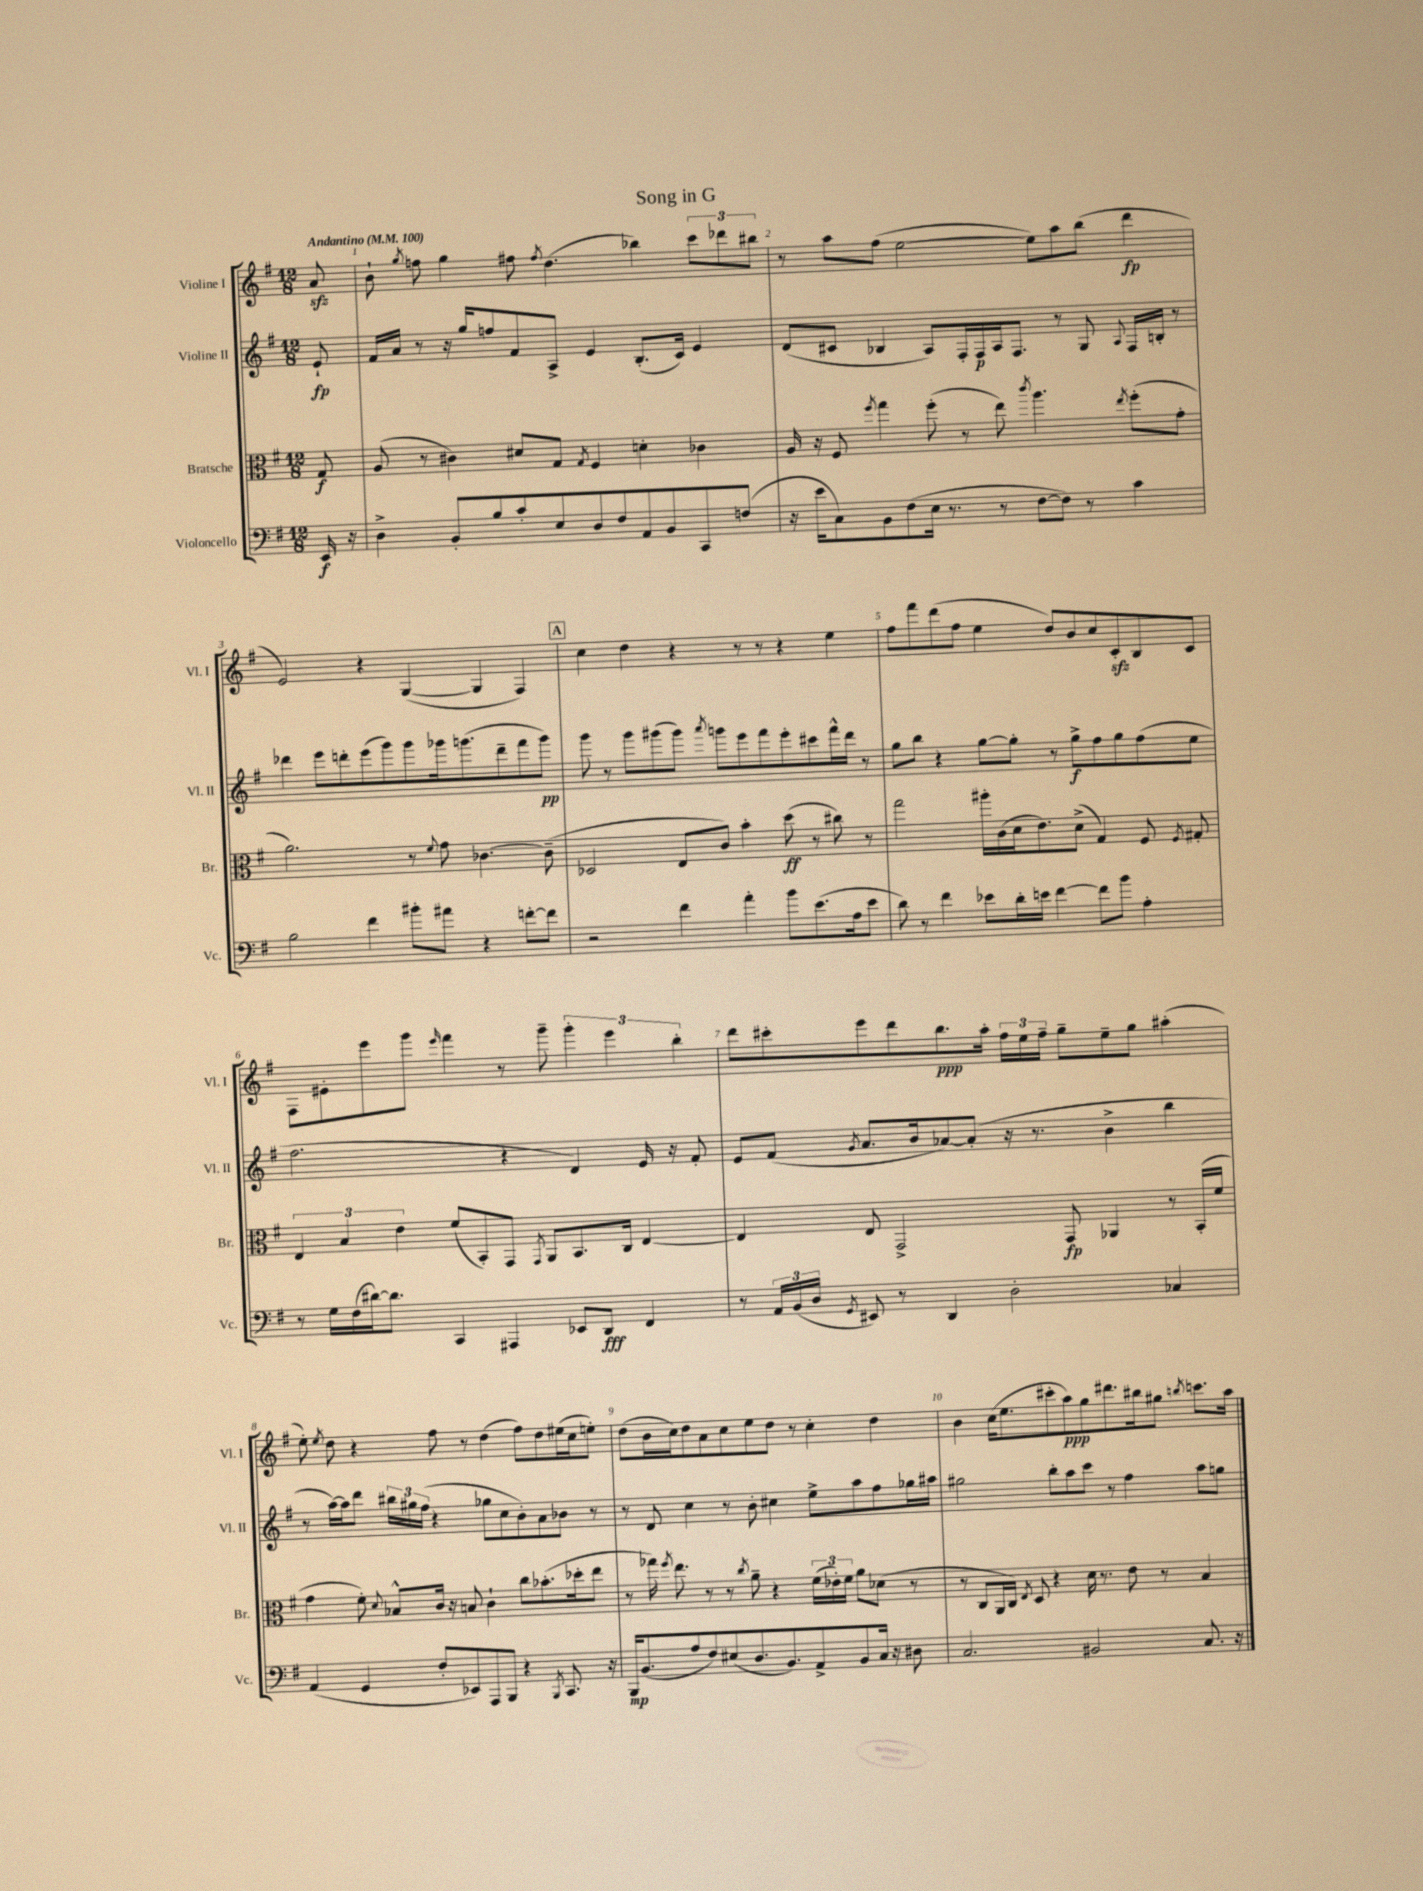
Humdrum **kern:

**kern	**kern	**kern	**kern
*staff4	*staff3	*staff2	*staff1
*clefF4	*clefC3	*clefG2	*clefG2
*k[f#]	*k[f#]	*k[f#]	*k[f#]
*M12/8	*M12/8	*M12/8	*M12/8
*MM100	*MM100	*MM100	*MM100
16EE/	8G/	8e`/	8a/
16r	.	.	.
=	=	=	=
4D^\	(8A/	16f#/LL	8b`\
.	.	16a/JJ	.
.	.	.	8qgg/
.	8r	8r	8ff\
8BB'/L	4c#\)	16r	4gg\
.	.	16gg/LK	.
8B/	.	8ff/	.
8c'/	8d#/L	8f#/	8ff#\
.	.	.	8qff#/
8E/	8G/J	8A^/J	(4.dd\
.	8qG/	.	.
8D/	4F#/	4e/	.
8F#/	.	.	.
8AA/	4d'\	(8.B'/L	4bb-\)
8BB/	.	.	.
.	.	16c/Jk)	.
8CC/	4c-\	4e/	12ccc\L
.	.	.	12ddd-\
(8F/J	.	.	.
.	.	.	12bb#\J
=	=	=	=
16r	16A/	(8d/L	8r
16e\LK	16r	.	.
8C\)	8F#/	8c#/J	8aa\L
.	8qff#/	.	.
8BB\	4gg\	4B-/	(8ff#\J
(8F#\	.	.	[2ee\
16E\Jk	(8ff#'\	8A/L)	.
8.r	.	.	.
.	8r	16F#'/L	.
.	.	16F#/	.
8r	8ee\)	16A/J	.
.	.	8.F#/J	.
.	8qccc/	.	.
[8F#\L	4.aa\	.	8ee\]L)
8F#\]J)	.	8r	8aa\
8r	.	8G/	(8bb\J
.	8qee/	8qqA/	.
4c\	(8ff#'\L	16F#/LL	4ddd\
.	.	16B'/JJ	.
.	8g'\J	8r	.
=	=	=	=
2B\	2.a\)	4ddd-\	2e/)
.	.	8eee\L	.
.	.	8ddd'\	.
4f#\	.	(8eee\	4r
.	.	8ggg\)	.
8b#'\L	8r	8ggg\	([4G/
.	8qqf#/	.	.
8a#\J	8g\	16ggg-\k	.
.	.	(8.ggg\	.
4r	[4.c-\	.	4G/]
.	.	8ddd~\	.
[8f'\L	.	8fff#\	4F#/)
8f\]J	(8c-~\]	8ggg\J)	.
=	=	=	=
2r	2D-/	8ggg\	4cc\
.	.	8r	.
.	.	8ggg\L	4dd\
.	.	(8ggg#\	.
4f#\	8E/L	8ggg#\J)	4r
.	.	8qaaa/	.
.	8c/J)	8ggg\L	.
4a'\	4b'\	8eee\	8r
.	.	8fff#\	8r
8b\L	(8dd\	8eee'\	4r
(8.e\	8r	8ccc#\	.
.	8cc#\)	16fff#^^\L	4ee\
16A\k	.	16ddd\JJ	.
8e\J	8r	8r	.
=	=	=	=
8d\)	2gg\	8gg\L	8ff#\L
8r	.	8bb\J	8fff#\
4f#\	.	4r	(8ddd\
.	.	.	8ff#\J
8e-\L	16aa#'\LL	[8gg\L	4ee\
.	(16c\	.	.
16d'\L	16d\J	8gg'\]J	.
16e\JJ	8.e\)	.	.
[4f#\	.	8r	8dd/L)
.	(8d^\J	8gg^\L	8b/
8f#\]L	4G/)	8ff#\	8cc/
8b\J	.	8gg\	8c'/
4A'\	8F#/	(8ff#\	8B/
.	8qF#/	.	.
.	8G#'/	8ee\J	8c/J
=	=	=	=
8r	6E/	2.ff#\	8F#\L
16G\LL	.	.	8e#'\
.	6B/	.	.
(16F#\	.	.	.
[16d#\J)	.	.	8eee\
8.d#\]J	.	.	.
.	6e\	.	.
.	.	.	8ggg\J
.	.	.	16qqeee/
4CC/	(8f#/L	.	4fff#\
.	8BB'/)	.	.
4AAA#/	8GG/J	4r	8r
.	8qGG/	.	.
.	8AA/L	.	8ggg~\
8EE-/L	8.BB/	4d/)	6ggg'\
8DD/J	.	.	.
.	.	.	6eee\
.	16C/Jk	.	.
4FF#/	[4E/	16e/	.
.	.	16r	.
.	.	.	6bb'\
.	.	8f#'/	.
=	=	=	=
8r	4E/]	8e/L	8ddd\L
24AA/LL	.	(8f#/J	8ccc#'\
(24BB/	.	.	.
24D/JJ	.	.	.
8qGG/	.	8qg/	.
8EE#/)	8E/	8.a/L	8eee\
8r	2GG^/	.	8ddd\
.	.	16b/k	.
4DD/	.	[8a-/)	8.bb\
.	.	(8a-'/]J	.
.	.	.	16aa'\Jk
2D'\	.	16r	24ff#\LL
.	.	.	24ee\
.	.	8.r	.
.	.	.	24ff#~\JJ
.	8GG/	.	8gg~\L
.	4AA-/	4b^\	8ee~\
.	.	.	8gg\J
4C-/	8r	4bb\	(4aa#'\
.	(16BB'/LL	.	.
.	16f#/JJ	.	.
=	=	=	=
(4AA/	4g\	8r	8ee'\)
.	.	.	8qee/
.	.	[16aa\LL)	8dd\
.	.	16aa\]J	.
4GG/	8f#'\)	8ddd\J	4r
.	8qqd/	.	.
.	8B-^^/L	24bb#\LL	.
.	.	24gg#\	.
.	.	(24ff#\JJ	.
8F#'/L	16c/Jk	4r	8ff#\
.	16r	.	.
8EE-/)	8B/	.	8r
8AAA/	4c`\	8gg-\L	(4dd\
8BBB/J	.	8cc\	.
4r	8cc\L	8b'\)	8ff#\L)
.	(8.b-'\	8a\	8dd\
8qBBB/	.	.	.
8.CC/	.	8b-\J	(16ee#\L
.	16dd-'\k	.	16cc\J
.	8ee\J	8r	8ee'\J)
16r	.	.	.
=	=	=	=
16BBB/LK	8r	8r	(8dd\L
(8.BB/	.	.	.
.	16gg-\)	8d/	16b\L
.	8qff#/	.	.
.	8.ee\	.	16cc\J)
8A/	.	4cc\	8dd\
8F#/)	8r	.	8a\
(8E#/	8r	8r	8cc\
.	8qcc/	.	.
8.D/	8a~\	8b'\	8ee\
.	4r	4cc#\	8dd\J
8.BB/)	.	.	.
.	.	.	8r
8AA^/	(24f#\LL	8ee^\L	4cc'\
.	24e-'\)	.	.
.	24f#\JJ	.	.
8BB/	8a\L	8aa\	.
16C/Jk	(8d-\J	8ff#\	4dd\
16r	.	.	.
8D#\	8r	16gg-\L	.
.	.	16aa#\JJ	.
=	=	=	=
2.C/	8r	2gg#\	4b\
.	8C/L	.	.
.	16AA/L	.	(16cc\LK
.	16C/JJ)	.	8.ee\
.	8qE/	.	.
.	8D/	.	.
.	4r	8bb'\L	8ccc#'\
.	.	8aa\	8aa\)
2BB#/	16d\	8ccc\J	8gg\
.	8.r	.	.
.	.	8r	8.ddd#\
.	8e\	4ff#\	.
.	.	.	16bb#\k
.	8r	.	8gg#\J
.	.	.	8qbb/
8.C/	4B/	8aa\L	8.ccc\L
.	.	8gg\J	.
16r	.	.	16aa\Jk
==	==	==	==
*-	*-	*-	*-
